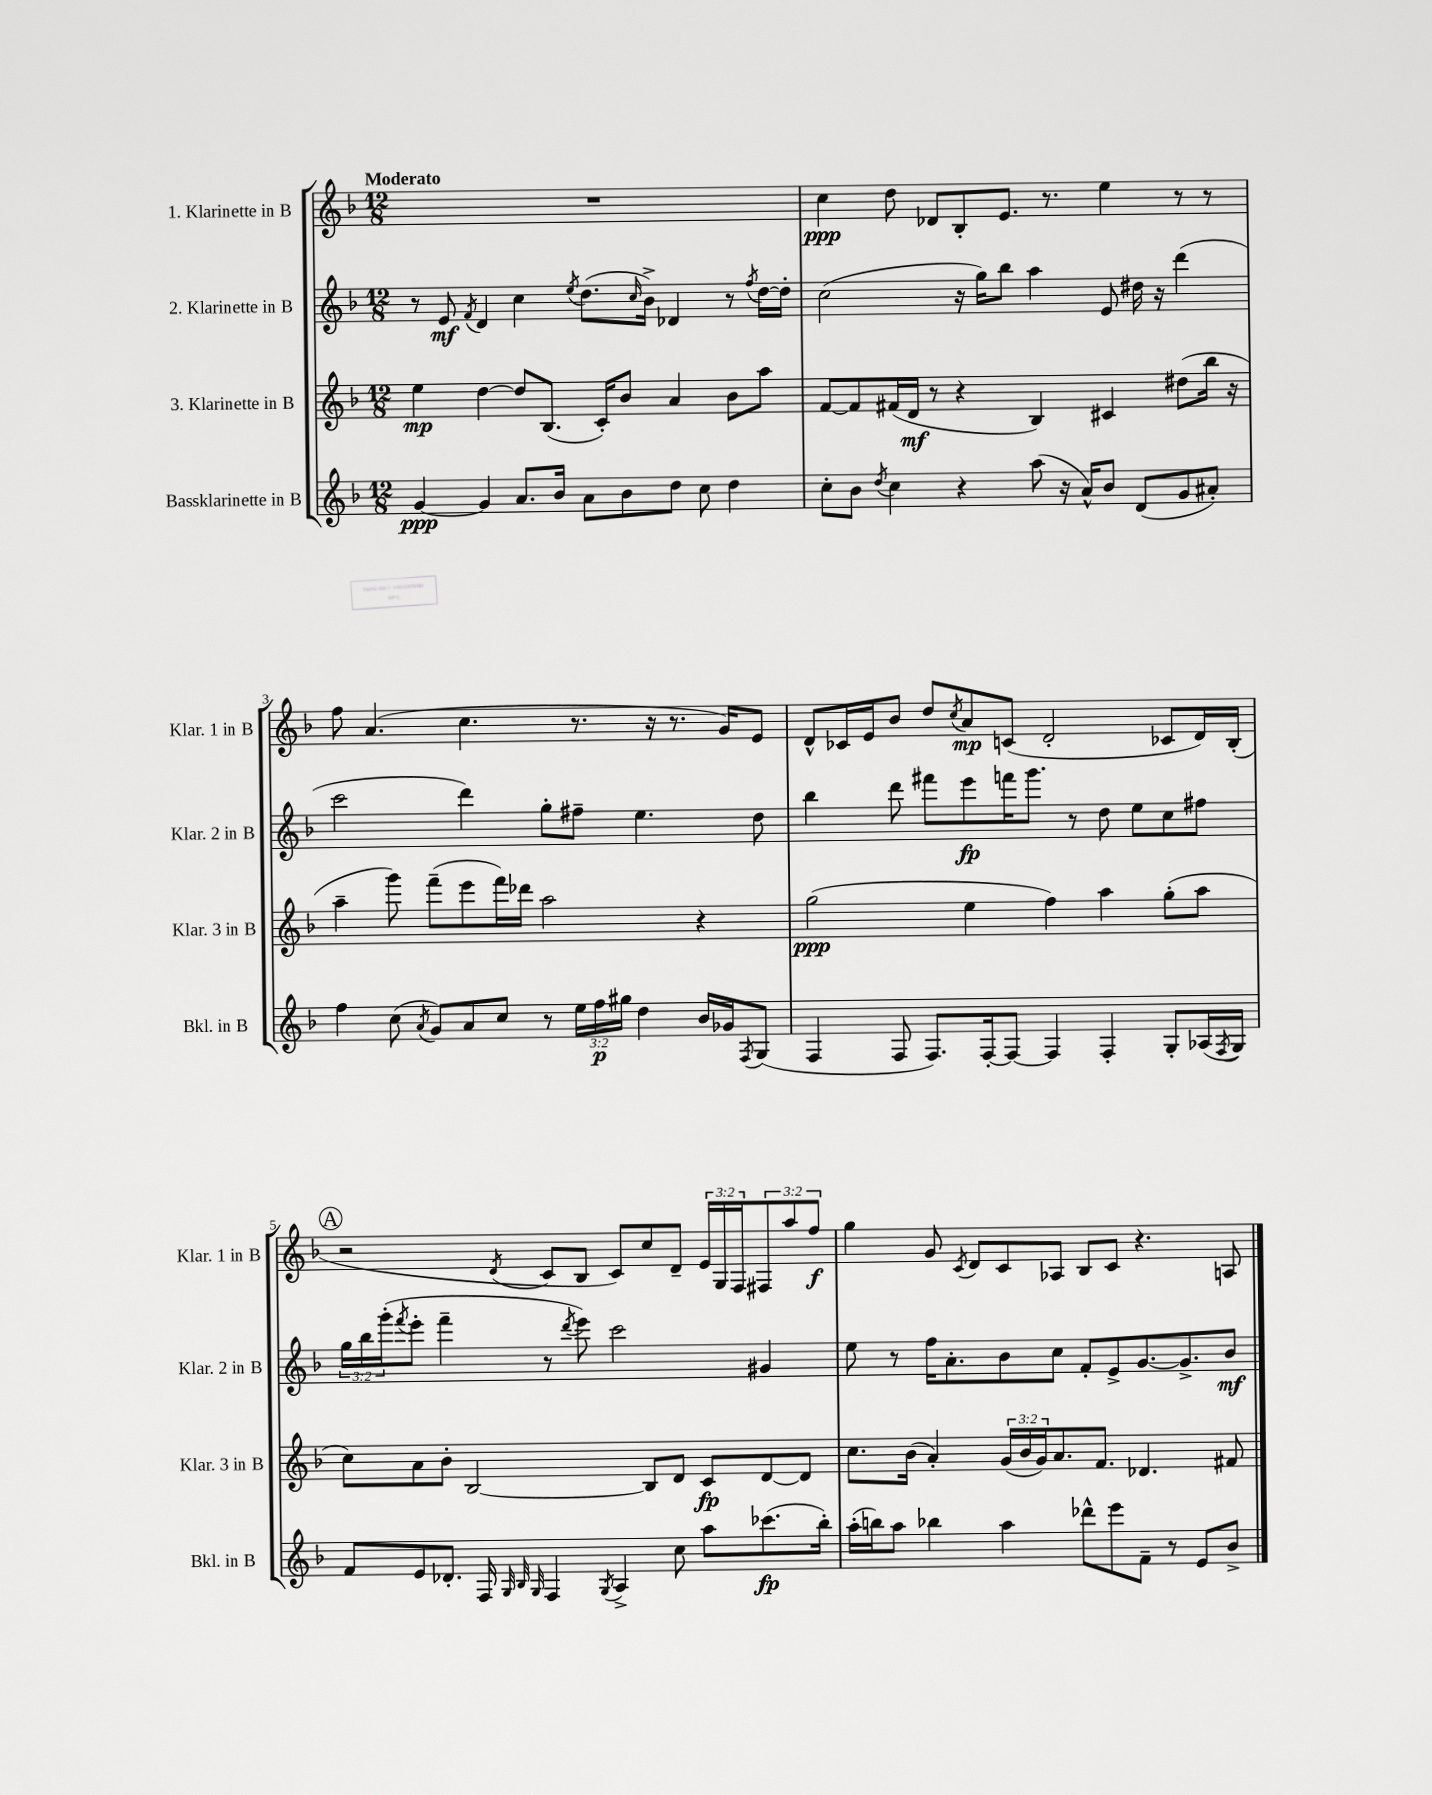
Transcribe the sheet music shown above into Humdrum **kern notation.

**kern	**kern	**kern	**kern
*staff4	*staff3	*staff2	*staff1
*clefG2	*clefG2	*clefG2	*clefG2
*k[b-]	*k[b-]	*k[b-]	*k[b-]
*M12/8	*M12/8	*M12/8	*M12/8
[4g	4ee	8r	1.r
.	.	8e	.
.	.	8qf	.
4g]	[4dd	4d	.
8.a	8dd]	4cc	.
.	(8.B-	.	.
16b-	.	.	.
.	.	8qee	.
8a	.	(8.dd	.
.	16c')	.	.
8b-	8b-	.	.
.	.	16qqcc	.
.	.	16b-^)	.
8dd	4a	4d-	.
8cc	.	.	.
4dd	8b-	8r	.
.	.	8qff	.
.	8aa	[16dd	.
.	.	16dd']	.
=	=	=	=
8cc'	[8f	(2cc	4cc
8b-	8f]	.	.
8qdd	.	.	.
4cc	(16f#	.	8dd
.	16d	.	.
.	8r	.	8d-
4r	4r	16r	8B-'
.	.	16gg)	.
.	.	8bb-	8.e
(8aa	4B-)	4aa	.
.	.	.	8.r
16r	.	.	.
16a^^)	.	.	.
8b-	4c#	8e	4ee
(8d	.	16dd#	.
.	.	16r	.
8g	(8dd#	(4ddd	8r
8a#')	16bb-	.	8r
.	16r	.	.
=	=	=	=
4ff	4aa~	2ccc	8ff
.	.	.	(4.a
(8cc	8ggg)	.	.
8qa	.	.	.
8g)	(8fff~	.	.
8a	8eee	4ddd)	4.cc
8cc	16fff)	.	.
.	16ddd-	.	.
8r	2aa	8gg'	.
24ee	.	8ff#~	8.r
24ff	.	.	.
24gg#	.	.	.
4dd	.	4.ee	.
.	.	.	16r
.	.	.	8.r
16b-	4r	.	.
16g-	.	.	16g)
8qF	.	.	.
(8G	.	8dd	8e
=	=	=	=
4F	(2gg	4bb-	8d^^
.	.	.	16c-
.	.	.	16e
8F	.	8ddd	8b-
8.F)	.	8fff#	8dd
.	.	.	8qcc
.	4ee	8eee	8a
[16F'	.	.	.
8F_	.	16fff	(8c
.	.	8.ggg	.
4F]	4ff)	.	2d'
.	.	8r	.
4F'	4aa	8dd	.
.	.	8ee	.
8G'	(8gg'	8cc	8c-
(16A-	8aa	8ff#	16d)
8qF	.	.	.
16G)	.	.	(16B-'
=	=	=	=
8f	8cc)	24gg	2r
.	.	24bb-	.
.	.	(24ggg'	.
.	.	8qfff	.
8e	8a	8eee'	.
8.d-'	8b-'	4fff~	.
.	[2B-	.	.
16F	.	.	.
32qqG	.	.	.
32qqB-	.	.	.
32qqG	.	.	8qd
4F	.	8r	8c
.	.	8qddd	.
.	.	8eee)	8B-
8qG	.	.	.
4A^	.	2ccc	8c)
.	8B-]	.	8cc
8cc	8d	.	8d~
8aa	8c	.	24e
.	.	.	24G
.	.	.	24F
(8.ccc-	[8d	4g#	12F#
.	.	.	12aa
.	8d]	.	.
.	.	.	12ff
16bb-')	.	.	.
=	=	=	=
(16aa'	8.cc	8ee	4gg
16bb)	.	.	.
8aa	.	8r	.
.	(16b-	.	.
4bb-	4a')	16ff	8g
.	.	8.a'	.
.	.	.	8qc
.	.	.	8d
4aa	(24g	8b-	8c
.	24b-	.	.
.	24g)	.	.
.	8.a	8cc	8A-
8ddd-^^	.	8f'	8B-
.	8.f	.	.
8eee	.	8e^	8c
8f~	4.d-	[8.g	4.r
8r	.	.	.
.	.	8.g^]	.
8e	.	.	.
8b-^	8f#	8b-	8A
==	==	==	==
*-	*-	*-	*-
